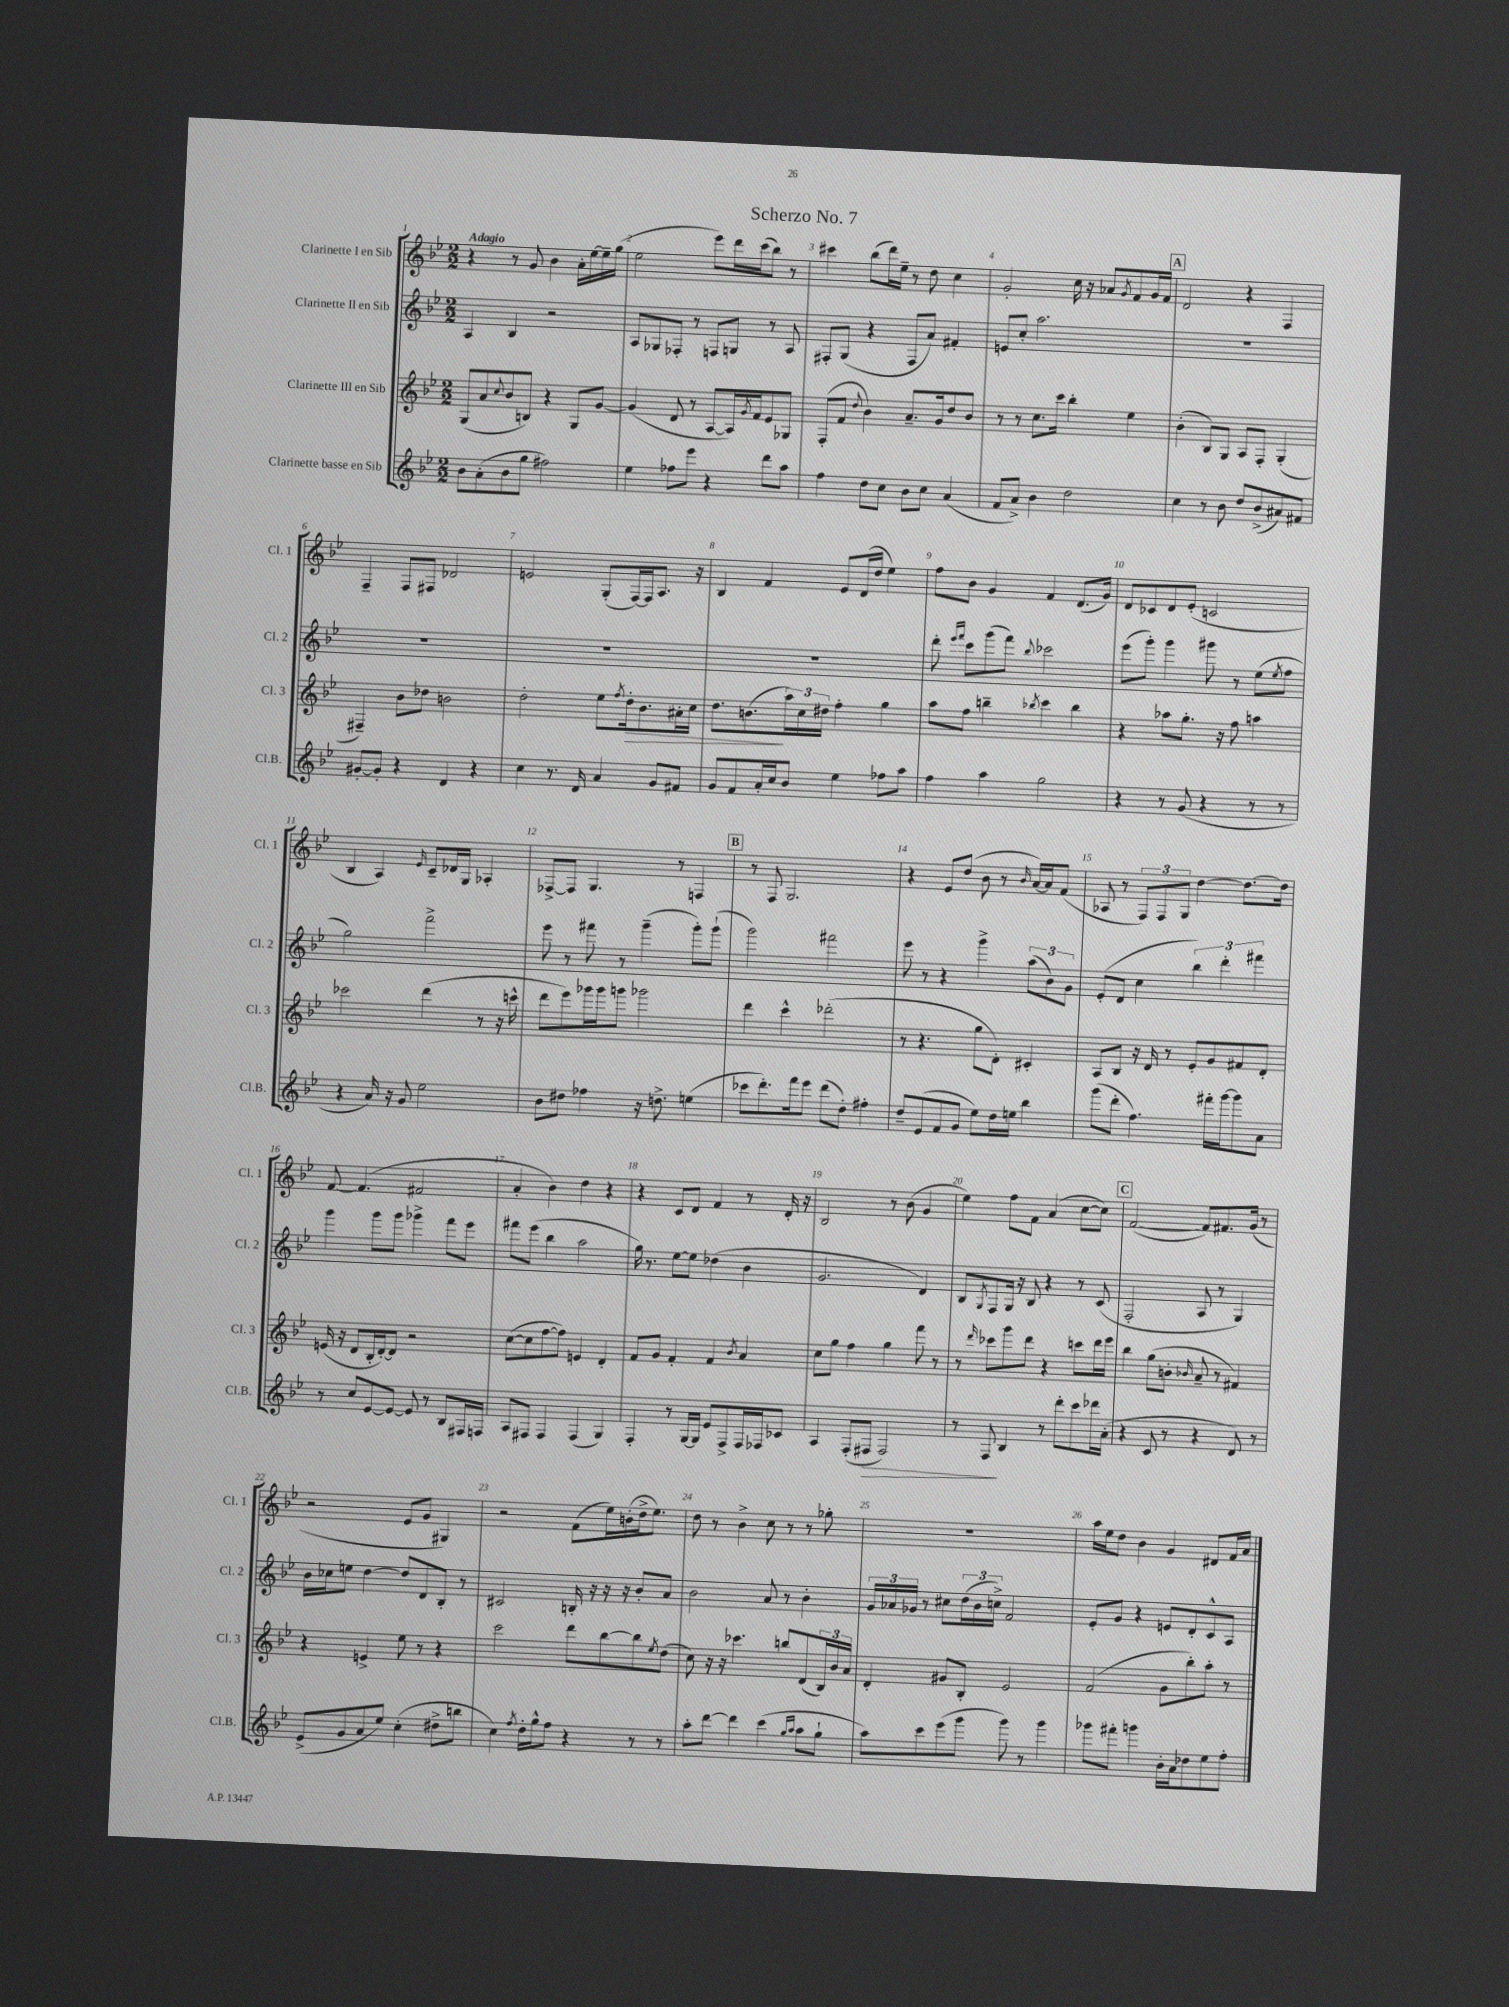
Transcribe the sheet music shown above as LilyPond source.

\header { title = "Scherzo No. 7" }
<<
\new StaffGroup <<
\new Staff = "s0" \with { instrumentName = "Clarinette I en Sib" shortInstrumentName = "Cl. 1" } {
    \clef treble \key bes \major \numericTimeSignature \time 2/2 \tempo "Adagio"
    r4 r8 g'8 bes'4 a'16-. ees''16~ ees''16-- g''16( |
    ees''2 ees'''8) d'''16 c'''16( bes''8) r8 |
    cis'''4 bes''8( d'''16) ees''16-- r8 d''8 c''4 |
    g'2-. c''16 r16 aes'8 \acciaccatura { g'8 } f'8 g'16 f'16 |
    \mark \markup { \box "A" } d'2 r4 f4 |
    f4-- f8 fis8 des'2 |
    e'2 g8-.( f16~) f16 a8. r16 |
    bes4 f'4 ees'8 d'16( d''16 ees''4) |
    f''8 bes'8 g'4 f'4 d'8.( g'16) |
    d'8 ces'8 d'8 ees'8-.( c'2 |
    bes4 a4) \grace { ees'16 } c'8-- des'16 g16 aes4-. |
    fes8~-> fes8 g4. r8 f4 |
    \mark \markup { \box "B" } r8 f8 g2. |
    r4 ees'8 d''8( bes'8 r8 \grace { bes'16 } a'16~) a'16 f'8( |
    aes8 r8 \tuplet 3/2 { f8) f8 g8 } d''4~ d''8.~ d''16 |
    f'8~ f'4.( fis'2 |
    a'4-. bes'4) d''4 r4 |
    r4 c'8 d'8 f'4 r8 d'16-. r16 |
    bes2 r8 bes'8( g'4 |
    ees''4) f''8 f'8 a'4( c''8~ c''8) |
    \mark \markup { \box "C" } f'2~( f'8) fis'8. g'16( r8 |
    r2 ees'8 g'8 gis4) |
    r2 f'8( ees''16) b'16-.( d''16-> ees''8.) |
    d''8 r8 bes'4-> c''8 r8 r8 ges''8-. |
    R1 |
    a''16 ees''16 d''8 bes'4 g'4 dis'8 f'16 a'16 \bar "|." |
}
\new Staff = "s1" \with { instrumentName = "Clarinette II en Sib" shortInstrumentName = "Cl. 2" } {
    \clef treble \key bes \major \numericTimeSignature \time 2/2
    a4 bes4 r2 |
    a8 ges8 fes8-. r8 f8 g8 r8 a8 |
    fis8-. g8( r4 fis8 a'8) fis'4-. |
    e'8 c''8-. a''2. |
    \mark \markup { \box "A" } R1 |
    R1 |
    R1 |
    R1 |
    d'''8-. \grace { ees'''16 f'''16 } c'''8 g'''8( f'''8) \appoggiatura { bes''8 } ces'''2 |
    ees'''8( g'''8-.) g'''4 gis'''8 r8 ees''8( \acciaccatura { ees''8 } f''8 |
    g''2) f'''2-> |
    ees'''8 r8 fis'''8 r8 g'''4--( g'''8-.) g'''8-!( |
    \mark \markup { \box "B" } g'''2) fis'''2 |
    ees'''8 r8 r4 g'''4-> \tuplet 3/2 { a''8( bes'8) g'8 } |
    ees'8-.( d'8 c''4 \tuplet 3/2 { bes''4) d'''4-. fis'''4 } |
    g'''4 g'''8 g'''8 ges'''4-> f'''8 ees'''8 |
    fis'''8 ees'''8( bes''4 a''2 |
    g''16) r8. ees''8~ ees''8 des''4( bes'4 |
    g'2. d'4) |
    bes8 \acciaccatura { g8 } f8 g16 r16 bes8 r4 r8 c'8( |
    \mark \markup { \box "C" } f2-. a8 r8 g4) |
    bes'16 ces''16 e''8 d''4~ d''8 d'8 bes8-. r8 |
    cis'2 b16-. r16 r16 r16 bes'8-. a'8 |
    bes'2 a'8 r8 bes'4-. |
    \tuplet 3/2 { g'16 aes'16 ges'16 } r8 cis''8 \tuplet 3/2 { d''16( bes'16 c''16->) } f'2 |
    ees'8-. g'8 r4 e'8 d'8-. c'8-^ a8 \bar "|." |
}
\new Staff = "s2" \with { instrumentName = "Clarinette III en Sib" shortInstrumentName = "Cl. 3" } {
    \clef treble \key bes \major \numericTimeSignature \time 2/2
    g8( a'8 \appoggiatura { c''8 } bes'8 b8) r4 g8 g'8~ |
    g'4( d'8 r8 a8~ a16) \acciaccatura { g'8 } f'16 ees'8 ges8 |
    f8-.( f'8 \appoggiatura { d''8 } bes'4) a'8.-- g'16 d''8 bes'8 |
    r8 r8 c''8. c'''16 bes''4-. ees''4 |
    \mark \markup { \box "A" } bes'4-.( bes8) g8 a8 f8-. g4-.( |
    fis4--) bes'8 des''8 b'2 |
    d''2-. ees''8 \acciaccatura { f''8 } d''16-.\> bes'8. ais'16-. c''16 |
    d''8. b'8.\!( \tuplet 3/2 { a''16) c''16 dis''16 } f''4-. g''4 |
    a''8 f''8 b''4-- \acciaccatura { bes''8 } c'''4 bes''4 |
    r4 aes''8 g''8.-. r16 f''8 a''4 |
    ces'''2 d'''4( r8 r16 c'''16-^ |
    d'''8 ees'''8) ges'''16 ges'''16 g'''8 ges'''2 |
    \mark \markup { \box "B" } d'''4 c'''4-^ des'''2-.( |
    r8 r4. g''8 d'8-.) cis'4-. |
    a8 bes8 r16 d'16 r8 ees'8-. g'8 fis'8 d'8-. |
    e'16( r16 d'8 bes16-. d'16~-.) d'8 r2 |
    c''8~( c''8 f''8~ f''8) e'4 d'4-. |
    f'8 g'8 f'4-. f'4 \acciaccatura { bes'8 } a'4 |
    c''8 g''8 f''4 g''4 f'''8 r8 |
    r8 \grace { d'''16 } ces'''8 g'''8 d'''8 r4 c'''8 d'''16 ees'''16 |
    \mark \markup { \box "C" } bes''4 g''8( b'8-. \grace { bes'16 } a'8-- r8 fis'4) |
    r4 e'4-> ees''8 r8 r4 |
    c'''2 d'''8 bes''8~ bes''8 \acciaccatura { ees''8 } d''8( |
    c''8) r16 r16 ces'''4. b''8 d'8( \tuplet 3/2 { bes16) bes'16 a'16 } |
    d'4-. gis'8 bes8-. ees'2 |
    f'2( g'8 bes''8-.) a''8-. r8 \bar "|." |
}
\new Staff = "s3" \with { instrumentName = "Clarinette basse en Sib" shortInstrumentName = "Cl.B." } {
    \clef treble \key bes \major \numericTimeSignature \time 2/2
    bes'8 a'8-.( bes'8 g''8 fis''2) |
    ees''4 fes''8 ees'''8 r4 d'''8 a''8 |
    f''4 d''8 c''8 bes'8 c''8 a'4( |
    f'8 a'8->) bes'4 d''2 |
    \mark \markup { \box "A" } c''4 r8 bes'8 d''8 bes'8->( ais'8) fis'8 |
    gis'8~-. gis'8-. r4 d'4 r4 |
    c''4 r8. d'16 a'4 g'8 fis'8 |
    g'8 f'8 a'16-. c''16 bes'8 ees''4 fes''8 a''8 |
    f''4 a''4 g''2 |
    r4 r8 g'8( r4 r8 r8 |
    r4 a'16) r16 g'8 ees''2 |
    bes'8 dis''8 fes''4 r16 d''8.-> e''4( |
    \mark \markup { \box "B" } ces'''8 d'''8.-.) f'''16 ees'''8 d'''8( d''8-.) fis''4-. |
    d''8-- ees'8( f'8 g'8 ees''8) d''16 e''16 bes''4 |
    g'''8( d'''8-. f''4.) fis'''16-. g'''16~ g'''8 a'8 |
    r8 c''8 ees'8~ ees'8~ ees'8 r8 bes8 fis16 f16 |
    a8 fis8 fis4 fis4( g4) |
    f4-. r8 g16~ g16 ees'8 f8-> f16 fes16 ces'8 |
    a4 f8-.( fis8\> fis2) |
    r8 f8\! bes4 r8 d'''8-. c'''8 des'''16 a'16-.( |
    \mark \markup { \box "C" } r4 c'8 r8 r4 d'8) r8 |
    ees'8->( g'8 a'8 ees''8) c''4-.( dis''8-> b''8 |
    c''4) \acciaccatura { f''8 } d''16-. g''16-^ f''8 r4 r8 r8 |
    a''8-. d'''8~ d'''4 c'''4( \grace { g''16 a''16 } a''8 g''8-! |
    a''8) c'''8 ees'''8( g'''8 g'''8) r8 g'''4 |
    ges'''8 fis'''8-. g'''4 bes'16-. a'16 des''8 ees''8 f''8-. \bar "|." |
}
>>
>>
\layout { \context { \Score \override BarNumber.break-visibility = ##(#f #t #t) barNumberVisibility = #all-bar-numbers-visible } }
